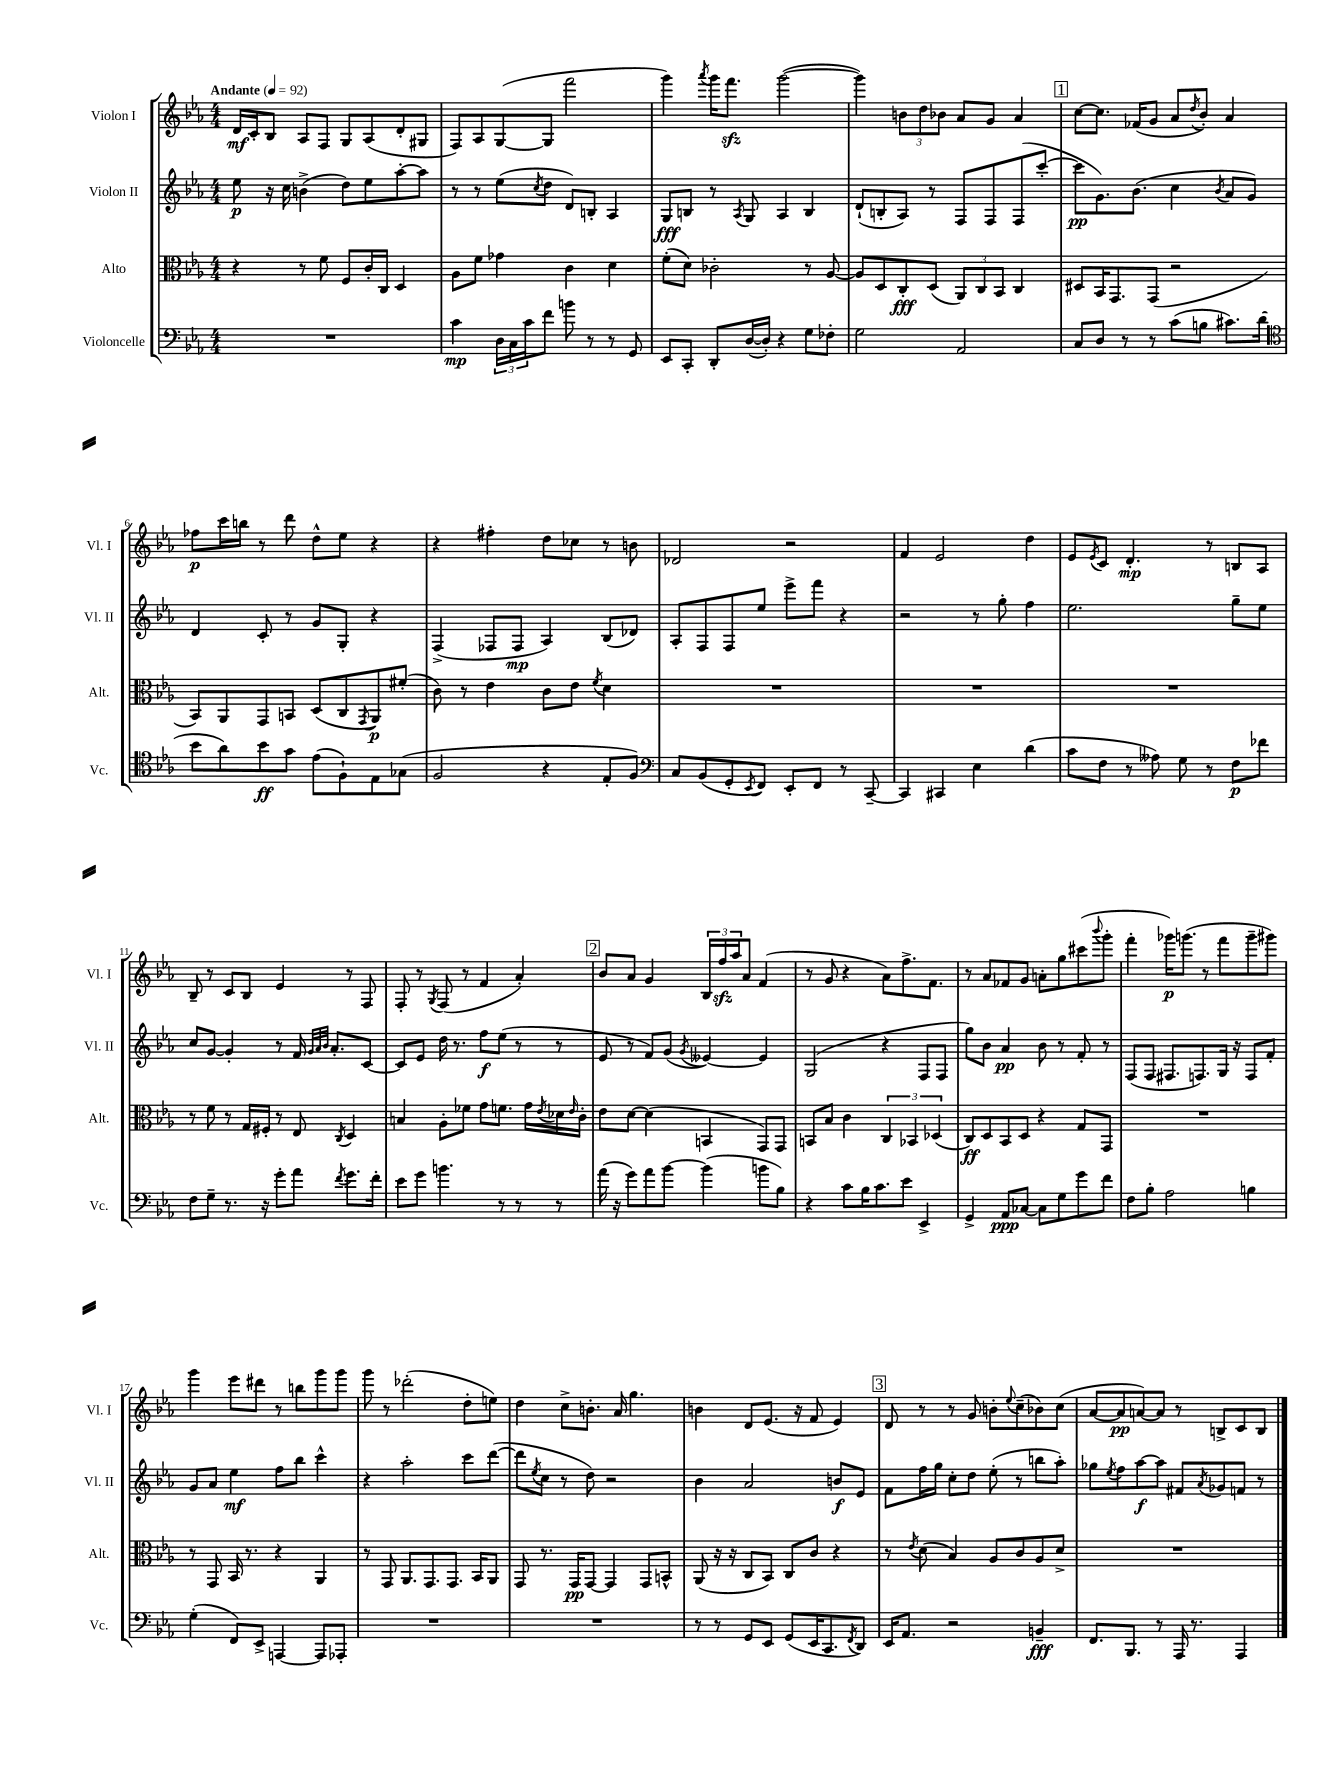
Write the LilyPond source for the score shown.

<<
\new StaffGroup <<
\new Staff = "s0" \with { instrumentName = "Violon I" shortInstrumentName = "Vl. I" } {
    \clef treble \key ees \major \numericTimeSignature \time 4/4 \tempo "Andante" 4 = 92
    d'16\mf c'16-. bes8 aes8 f8 g8 aes8( d'8-. gis8 |
    f8) aes8 g8~( g8 f'''2 |
    g'''4) \acciaccatura { aes'''8 } g'''16 f'''8.\sfz g'''2~( |
    g'''4) \tuplet 3/2 { b'8 d''8 bes'8 } aes'8 g'8 aes'4 |
    \mark \markup { \box "1" } c''8~ c''8. fes'16( g'8 aes'8 \acciaccatura { d''8 } bes'8-.) aes'4 |
    fes''8\p c'''16 b''16 r8 d'''8 d''8-^ ees''8 r4 |
    r4 fis''4-. d''8 ces''8 r8 b'8 |
    des'2 r2 |
    f'4 ees'2 d''4 |
    ees'8 \acciaccatura { ees'8 } c'8 d'4.-.\mp r8 b8 aes8 |
    bes8-- r8 c'8 bes8 ees'4 r8 f8 |
    f8-. r8 \acciaccatura { g8 } f8( r8 f'4 aes'4-.) |
    \mark \markup { \box "2" } bes'8 aes'8 g'4 \tuplet 3/2 { bes16 f''16\sfz aes''16 } aes'8 f'4( |
    r8 g'8 r4 aes'8) f''8.-> f'8. |
    r8 aes'8 fes'8 g'8 a'8-. g''8 cis'''8( \appoggiatura { bes'''8 } g'''8-. |
    f'''4-. ges'''16\p) g'''8.( r8 f'''8 g'''8-- gis'''8) |
    g'''4 ees'''8 dis'''8 r8 b''8 g'''8 g'''8 |
    g'''8 r8 des'''2-.( d''8-. e''8) |
    d''4 c''8-> b'8.-. aes'16 g''4. |
    b'4 d'8 ees'8.( r16 f'8 ees'4) |
    \mark \markup { \box "3" } d'8 r8 r8 g'8 b'8-. \appoggiatura { ees''8 } c''8--( bes'8) c''8( |
    aes'8~ aes'8\pp a'8~) a'8 r8 b8-> c'8 b8 \bar "|." |
}
\new Staff = "s1" \with { instrumentName = "Violon II" shortInstrumentName = "Vl. II" } {
    \clef treble \key ees \major \numericTimeSignature \time 4/4
    ees''8\p r16 c''16 b'4->( d''8) ees''8 aes''8~-. aes''8 |
    r8 r8 ees''8( \acciaccatura { c''8 } d''8 d'8) b8-. aes4 |
    g8\fff b8 r8 \acciaccatura { aes8 } g8 aes4 b4 |
    d'8-!( b8-. aes8) r8 f8 f8 f8( c'''8~-. |
    \mark \markup { \box "1" } c'''8\pp g'8.) bes'8.( c''4 \acciaccatura { bes'8 } aes'8 g'8) |
    d'4 c'8-. r8 g'8 g8-. r4 |
    f4->( fes8 fes8\mp aes4) bes8( des'8) |
    aes8-. f8 f8 ees''8 ees'''8-> f'''8 r4 |
    r2 r8 g''8-. f''4 |
    ees''2. g''8-- ees''8 |
    c''8 g'8~ g'4-. r8 f'16 \grace { g'32 aes'32 bes'32 } aes'8.-. c'8~ |
    c'8 ees'8 d''16 r8. f''8\f ees''8( r8 r8 |
    \mark \markup { \box "2" } ees'8 r8 f'8) g'8( \acciaccatura { g'8 } eeses'4~) eeses'4 |
    g2( r4 f8 f8 |
    g''8) bes'8 aes'4\pp bes'8 r8 f'8-. r8 |
    f8( f8 fis8. f8.) g16 r16 f8 f'8-. |
    g'8 aes'8 ees''4\mf f''8 bes''8 c'''4-^ |
    r4 aes''2-. c'''8 d'''8~( |
    d'''8 \acciaccatura { ees''8 } c''8 r8 d''8) r2 |
    bes'4 aes'2 b'8\f ees'8 |
    \mark \markup { \box "3" } f'8 f''16 g''16 c''8-. d''8 ees''8-.( r8 b''8 aes''8-.) |
    ges''8 \acciaccatura { ees''8 } f''8 aes''8~\f aes''8 fis'8 \acciaccatura { aes'8 } ges'8 f'8 r8 \bar "|." |
}
\new Staff = "s2" \with { instrumentName = "Alto" shortInstrumentName = "Alt." } {
    \clef alto \key ees \major \numericTimeSignature \time 4/4
    r4 r8 f'8 f8 c'16-. c16 d4 |
    aes8 f'8 ges'4 c'4 d'4 |
    f'8-.( d'8) ces'2-. r8 aes8~ |
    aes8 d8 c8-.\fff d8( \tuplet 3/2 { aes,8) c8 bes,8 } c4 |
    \mark \markup { \box "1" } dis8 bes,16 g,8. g,8( r2 |
    bes,8) aes,8 g,8 b,8 d8( c8 \acciaccatura { g,8 } aes,8\p) fis'8-.( |
    c'8) r8 ees'4 c'8 ees'8 \acciaccatura { f'8 } d'4 |
    R1 |
    R1 |
    R1 |
    r8 f'8 r8 g16 fis16-. r8 ees8 \acciaccatura { c8 } d4 |
    b4 aes8-. fes'8 g'8 f'8. g'16 \acciaccatura { ees'8 } des'16 \grace { ees'16 } c'16-. |
    \mark \markup { \box "2" } ees'8 d'8~ d'4( b,4 g,8) g,8 |
    b,8 bes8 c'4 \tuplet 3/2 { c4 bes,4 des4( } |
    c8\ff) d8 bes,8 d8 r4 g8 g,8 |
    R1 |
    r8 g,8 bes,16 r8. r4 aes,4 |
    r8 g,8 aes,8. g,8. g,8. bes,16 aes,8 |
    g,8 r8. g,16\pp g,8~ g,4 g,8 b,8-^ |
    aes,8( r16 r16 c8 bes,8) c8 c'8 r4 |
    \mark \markup { \box "3" } r8 \acciaccatura { ees'8 } d'8( bes4) aes8 c'8 aes8 d'8-> |
    R1 \bar "|." |
}
\new Staff = "s3" \with { instrumentName = "Violoncelle" shortInstrumentName = "Vc." } {
    \clef bass \key ees \major \numericTimeSignature \time 4/4
    R1 |
    c'4\mp \tuplet 3/2 { d16 c16 c'16 } f'8 b'8 r8 r8 g,8 |
    ees,8 c,8-. d,8-. d16~( d16-.) r4 g8 fes8-. |
    g2 aes,2 |
    \mark \markup { \box "1" } c8 d8 r8 r8 c'8( b8 cis'8.) d'16( |
    \clef tenor bes'8 aes'8) bes'8\ff g'8 ees'8( f8-!) ees8 ges8( |
    f2 r4 ees8-. f8) |
    \clef bass c8 bes,8( g,8-. \acciaccatura { ees,8 } f,8) ees,8-. f,8 r8 c,8~-- |
    c,4 cis,4 ees4 d'4( |
    c'8 f8 r8 aeses8) g8 r8 f8\p fes'8 |
    f8 g8-- r8. r16 g'8-. aes'8 \acciaccatura { f'8 } g'8. f'16-. |
    ees'8 g'8 b'4. r8 r8 r8 |
    \mark \markup { \box "2" } aes'16( r16 g'8) aes'8 bes'8~ bes'4( b'8 bes8) |
    r4 c'8 bes16 c'8. ees'8 ees,4-> |
    g,4-> aes,8\ppp ces8~ ces8 g8 g'8 f'8 |
    f8 bes8-. aes2 b4 |
    g4-.( f,8) ees,8-> a,,4~ a,,8 aes,,8-. |
    R1 |
    R1 |
    r8 r8 g,8 ees,8 g,8( ees,16 c,8. \acciaccatura { f,8 } d,8) |
    \mark \markup { \box "3" } ees,16 aes,8. r2 b,4--\fff |
    f,8. bes,,8. r8 aes,,16 r8. aes,,4 \bar "|." |
}
>>
>>
